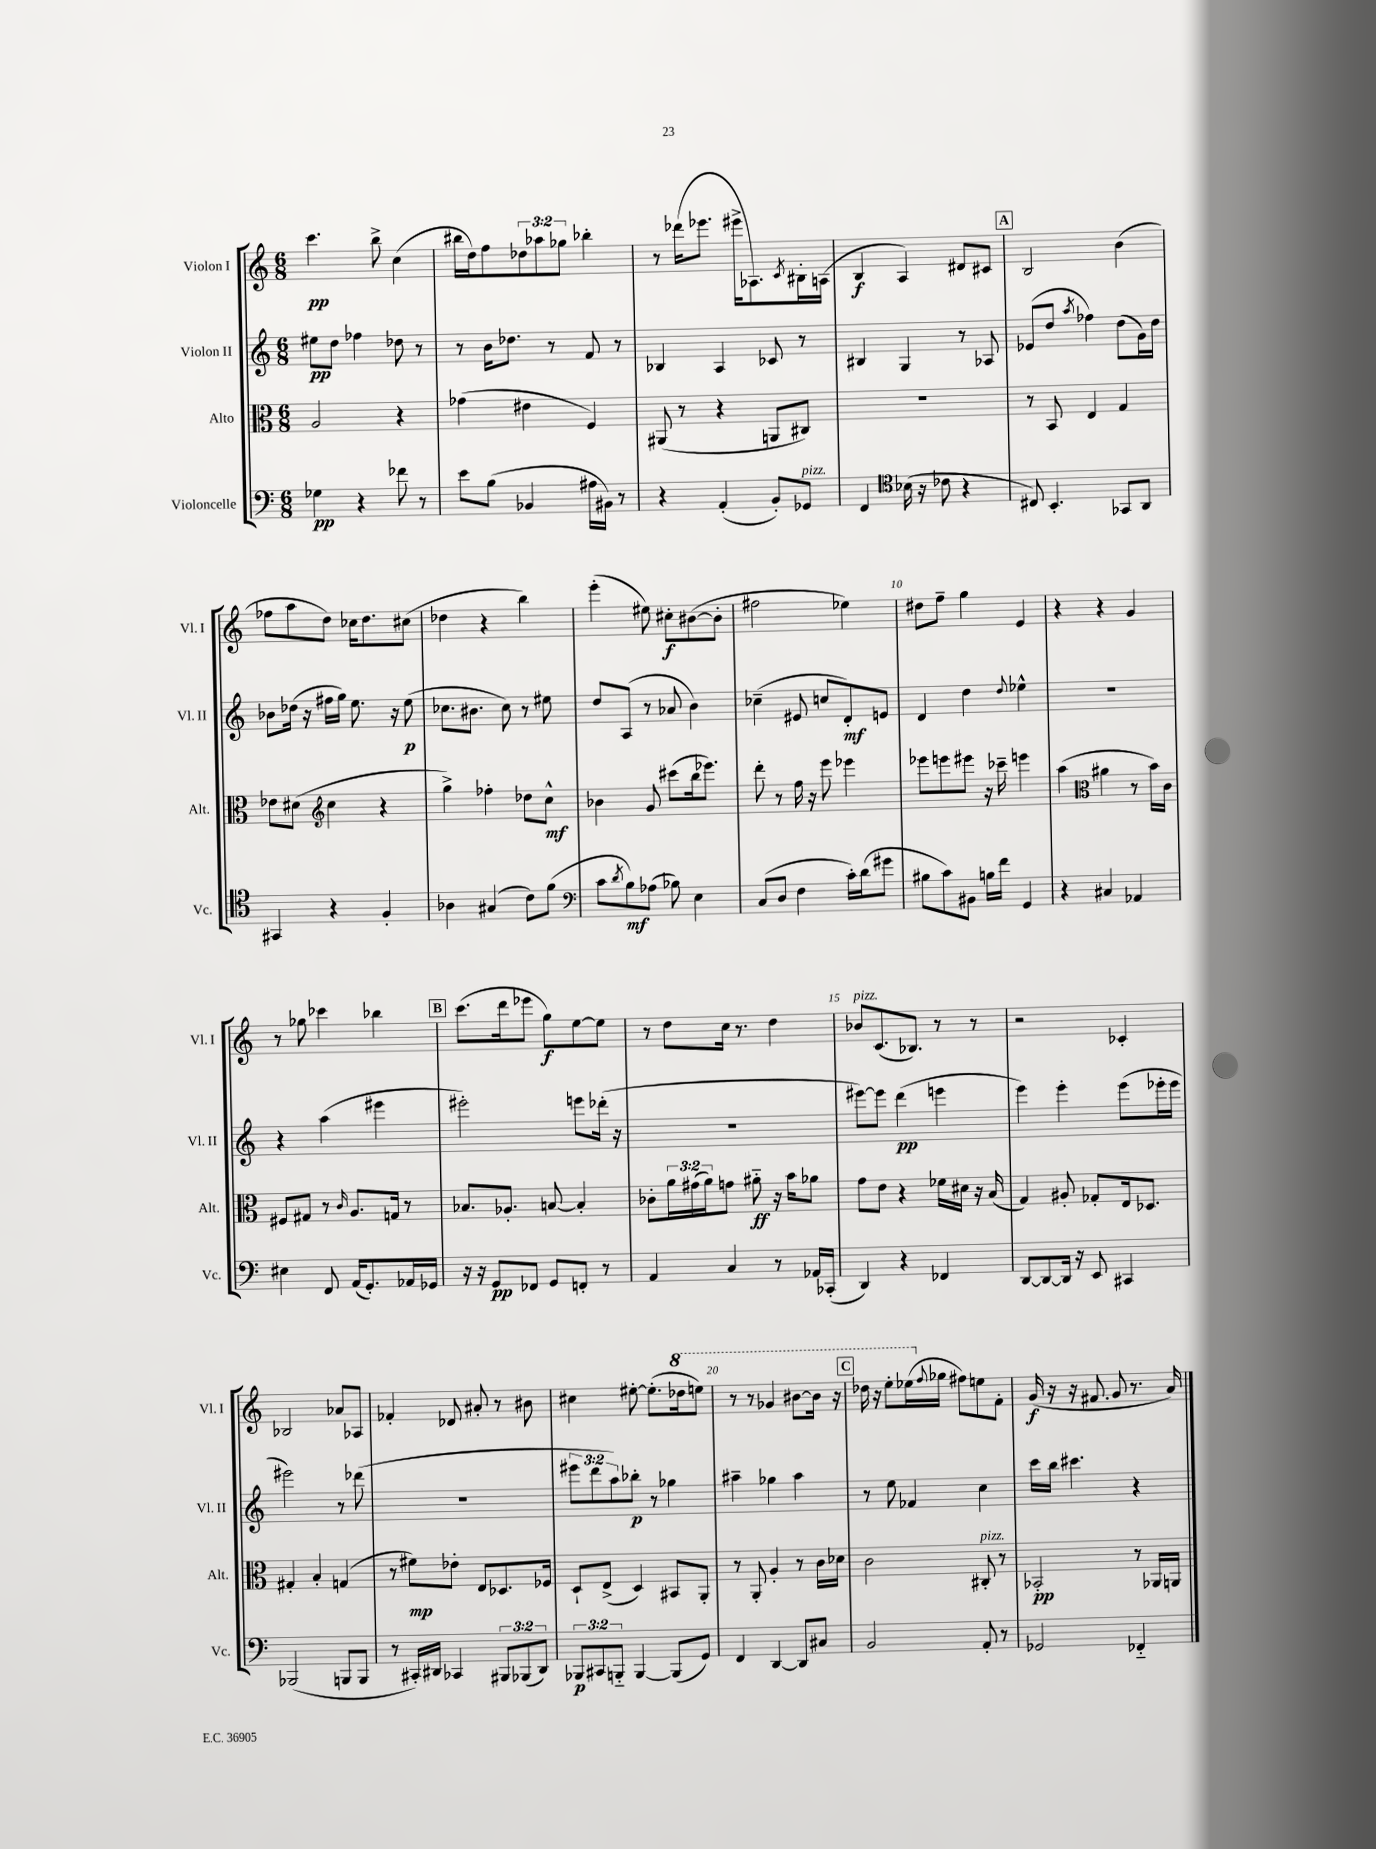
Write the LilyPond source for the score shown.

<<
\new StaffGroup <<
\new Staff = "s0" \with { instrumentName = "Violon I" shortInstrumentName = "Vl. I" } {
    \clef treble \key c \major \numericTimeSignature \time 6/8 \override Staff.TupletNumber.text = #tuplet-number::calc-fraction-text
    c'''4.\pp b''8-> c''4( |
    bis''16 d''16) f''8 \tuplet 3/2 { des''8 aes''8 ges''8 } bes''4-. |
    r8 des'''16( ees'''8. eis'''16-> aes8.) \acciaccatura { c'8 } bis16-. a16( |
    b4\f a4) dis'8 cis'8 |
    \mark \markup { \box "A" } b2 b'4( |
    fes''8 a''8 d''8) ces''16 d''8. cis''8( |
    des''4 r4 b''4) |
    e'''4-.( eis''8) cis''8-.\f bis'8~( bis'8-. |
    fis''2 ees''4) |
    dis''8 f''8-- g''4 e'4 |
    r4 r4 g'4 |
    r8 ges''8 ces'''4 bes''4 |
    \mark \markup { \box "B" } c'''8.( d'''16 ees'''8 g''8\f) e''8~ e''8 |
    r8 d''8 c''16 r8. d''4 |
    bes'8^\markup { \italic "pizz." } c'8.( bes8.) r8 r8 |
    r2 ces'4-. |
    bes2 aes'8 aes8 |
    fes'4-. des'8 ais'8-. r8 bis'8 |
    cis''4 eis''8~-. eis''8.-.( \ottava #1 des'''16 e'''!8) |
    r8 r8 ges''4 bis''8~ bis''16 r16 |
    \mark \markup { \box "C" } des'''16 r16 e'''8-. ees'''16( \ottava #0 \appoggiatura { f''8 } ges''16 fis''8) e''!8 f'8-. |
    g'16\f( r16 r16 fis'8. g'8 r8. a'16) \bar "|." |
}
\new Staff = "s1" \with { instrumentName = "Violon II" shortInstrumentName = "Vl. II" } {
    \clef treble \key c \major \numericTimeSignature \time 6/8 \override Staff.TupletNumber.text = #tuplet-number::calc-fraction-text
    eis''8\pp d''8 fes''4 des''8 r8 |
    r8 b'16 des''8. r8 f'8 r8 |
    bes4 a4 ces'8 r8 |
    bis4 g4 r8 aes8 |
    \mark \markup { \box "A" } ees'8( d''8 \acciaccatura { a''8 } fes''4) d''8( g'16) d''16 |
    bes'8 des''16( r16 fis''16 g''16) e''8. r16 e''8\p( |
    ces''8. bis'8. ces''8) r8 eis''8 |
    d''8 a8( r8 aes'8 b'4) |
    ces''4--( eis'8 c''8 d'8-.\mf) e'8 |
    d'4 d''4 \appoggiatura { d''8 } ees''4-^ |
    R2. |
    r4 a''4( eis'''4 |
    \mark \markup { \box "B" } eis'''2-.) e'''8 des'''16-.( r16 |
    R2. |
    eis'''8~) eis'''8 d'''4\pp( e'''4 |
    e'''4) e'''4-. e'''8( ees'''16-. ees'''16 |
    eis'''2) r8 des'''8( |
    R2. |
    \tuplet 3/2 { eis'''8 d'''8 a''8) } bes''8-.\p r8 ges''4 |
    ais''4-- ges''4 ais''4 |
    \mark \markup { \box "C" } r8 e''8 fes'4 c''4 |
    c'''16 b''16 cis'''4. r4 \bar "|." |
}
\new Staff = "s2" \with { instrumentName = "Alto" shortInstrumentName = "Alt." } {
    \clef alto \key c \major \numericTimeSignature \time 6/8 \override Staff.TupletNumber.text = #tuplet-number::calc-fraction-text
    a2 r4 |
    ges'4( eis'4 f4) |
    ais,8( r8 r4 a,8 cis8) |
    R2. |
    \mark \markup { \box "A" } r8 b,8 e4 g4 |
    ees'8 dis'8( \clef treble c''4 r4 |
    g''4->) fes''4-. des''8 c''8-^\mf |
    bes'4 g'8 cis'''8( b''16 ees'''8.) |
    d'''8-. r8 f''16 r16 e'''8 ees'''4 |
    ees'''8 e'''8 eis'''8 r16 ces'''16-- e'''4 |
    a''4( \clef alto ais'4 r8 b'16) c'16 |
    fis8 gis8 r8 \grace { c'16 } a8. g16 r8 |
    \mark \markup { \box "B" } bes8. aes8.-. b8~ b4-. |
    ces'8-. \tuplet 3/2 { a'16 gis'16( a'16) } g'8 ais'8-_\ff r16 b'16 aes'8 |
    g'8 e'8 r4 fes'16 dis'16 r16 b16( |
    g4) ais8-. ges8-. e16 des8. |
    gis4-. b4-. g4( |
    r8 fis'8\mp) ees'8-. e8 des8. fes16 |
    d8-! e8->( d4) bis,8 a,8-. |
    r8 a,8-. a4-. r8 c'16 des'16 |
    \mark \markup { \box "C" } c'2 cis8-.^\markup { \italic "pizz." } r8 |
    bes,2-.\pp r8 aes,16 a,16 \bar "|." |
}
\new Staff = "s3" \with { instrumentName = "Violoncelle" shortInstrumentName = "Vc." } {
    \clef bass \key c \major \numericTimeSignature \time 6/8 \override Staff.TupletNumber.text = #tuplet-number::calc-fraction-text
    ges4\pp r4 fes'8 r8 |
    e'8 b8( bes,4 ais16 bis,16) r8 |
    r4 a,4-.( b,8-.) ges,8^\markup { \italic "pizz." } |
    f,4 \clef tenor bes16( r16 ces'8 r4 |
    \mark \markup { \box "A" } cis8) b,4.-. ges,8 a,8 |
    gis,4 r4 f4-. |
    aes4 gis4( c'8) f'8( |
    \clef bass c'8 \acciaccatura { d'8 } b8\mf) aes8( bes8) e4 |
    c8( d8 f4 c'16-.) d'16( gis'8 |
    bis8 c'8) bis,8 b16 f'16 g,4 |
    r4 cis4 aes,4 |
    eis4 f,8 a,16( g,8.-.) aes,16 ges,16 |
    \mark \markup { \box "B" } r16 r16 g,8\pp fes,8 g,8 f,8-. r8 |
    a,4 c4 r8 aes,16 ces,16-.( |
    d,4) r4 fes,4 |
    d,8~ d,8~ d,16 r16 e,8 cis,4 |
    bes,,2( b,,8 b,,8 |
    r8 cis,16-.) dis,16 ces,4 \tuplet 3/2 { bis,,8 bes,,8( dis,8) } |
    \tuplet 3/2 { bes,,8\p cis,8 b,,8-_ } b,,4~ b,,8( g,8) |
    f,4 d,4~ d,8 cis8 |
    \mark \markup { \box "C" } b,2 a,8-. r8 |
    ges,2 fes,4-_ \bar "|." |
}
>>
>>
\layout { \context { \Score \override BarNumber.break-visibility = ##(#f #t #t) barNumberVisibility = #(every-nth-bar-number-visible 5) } }
